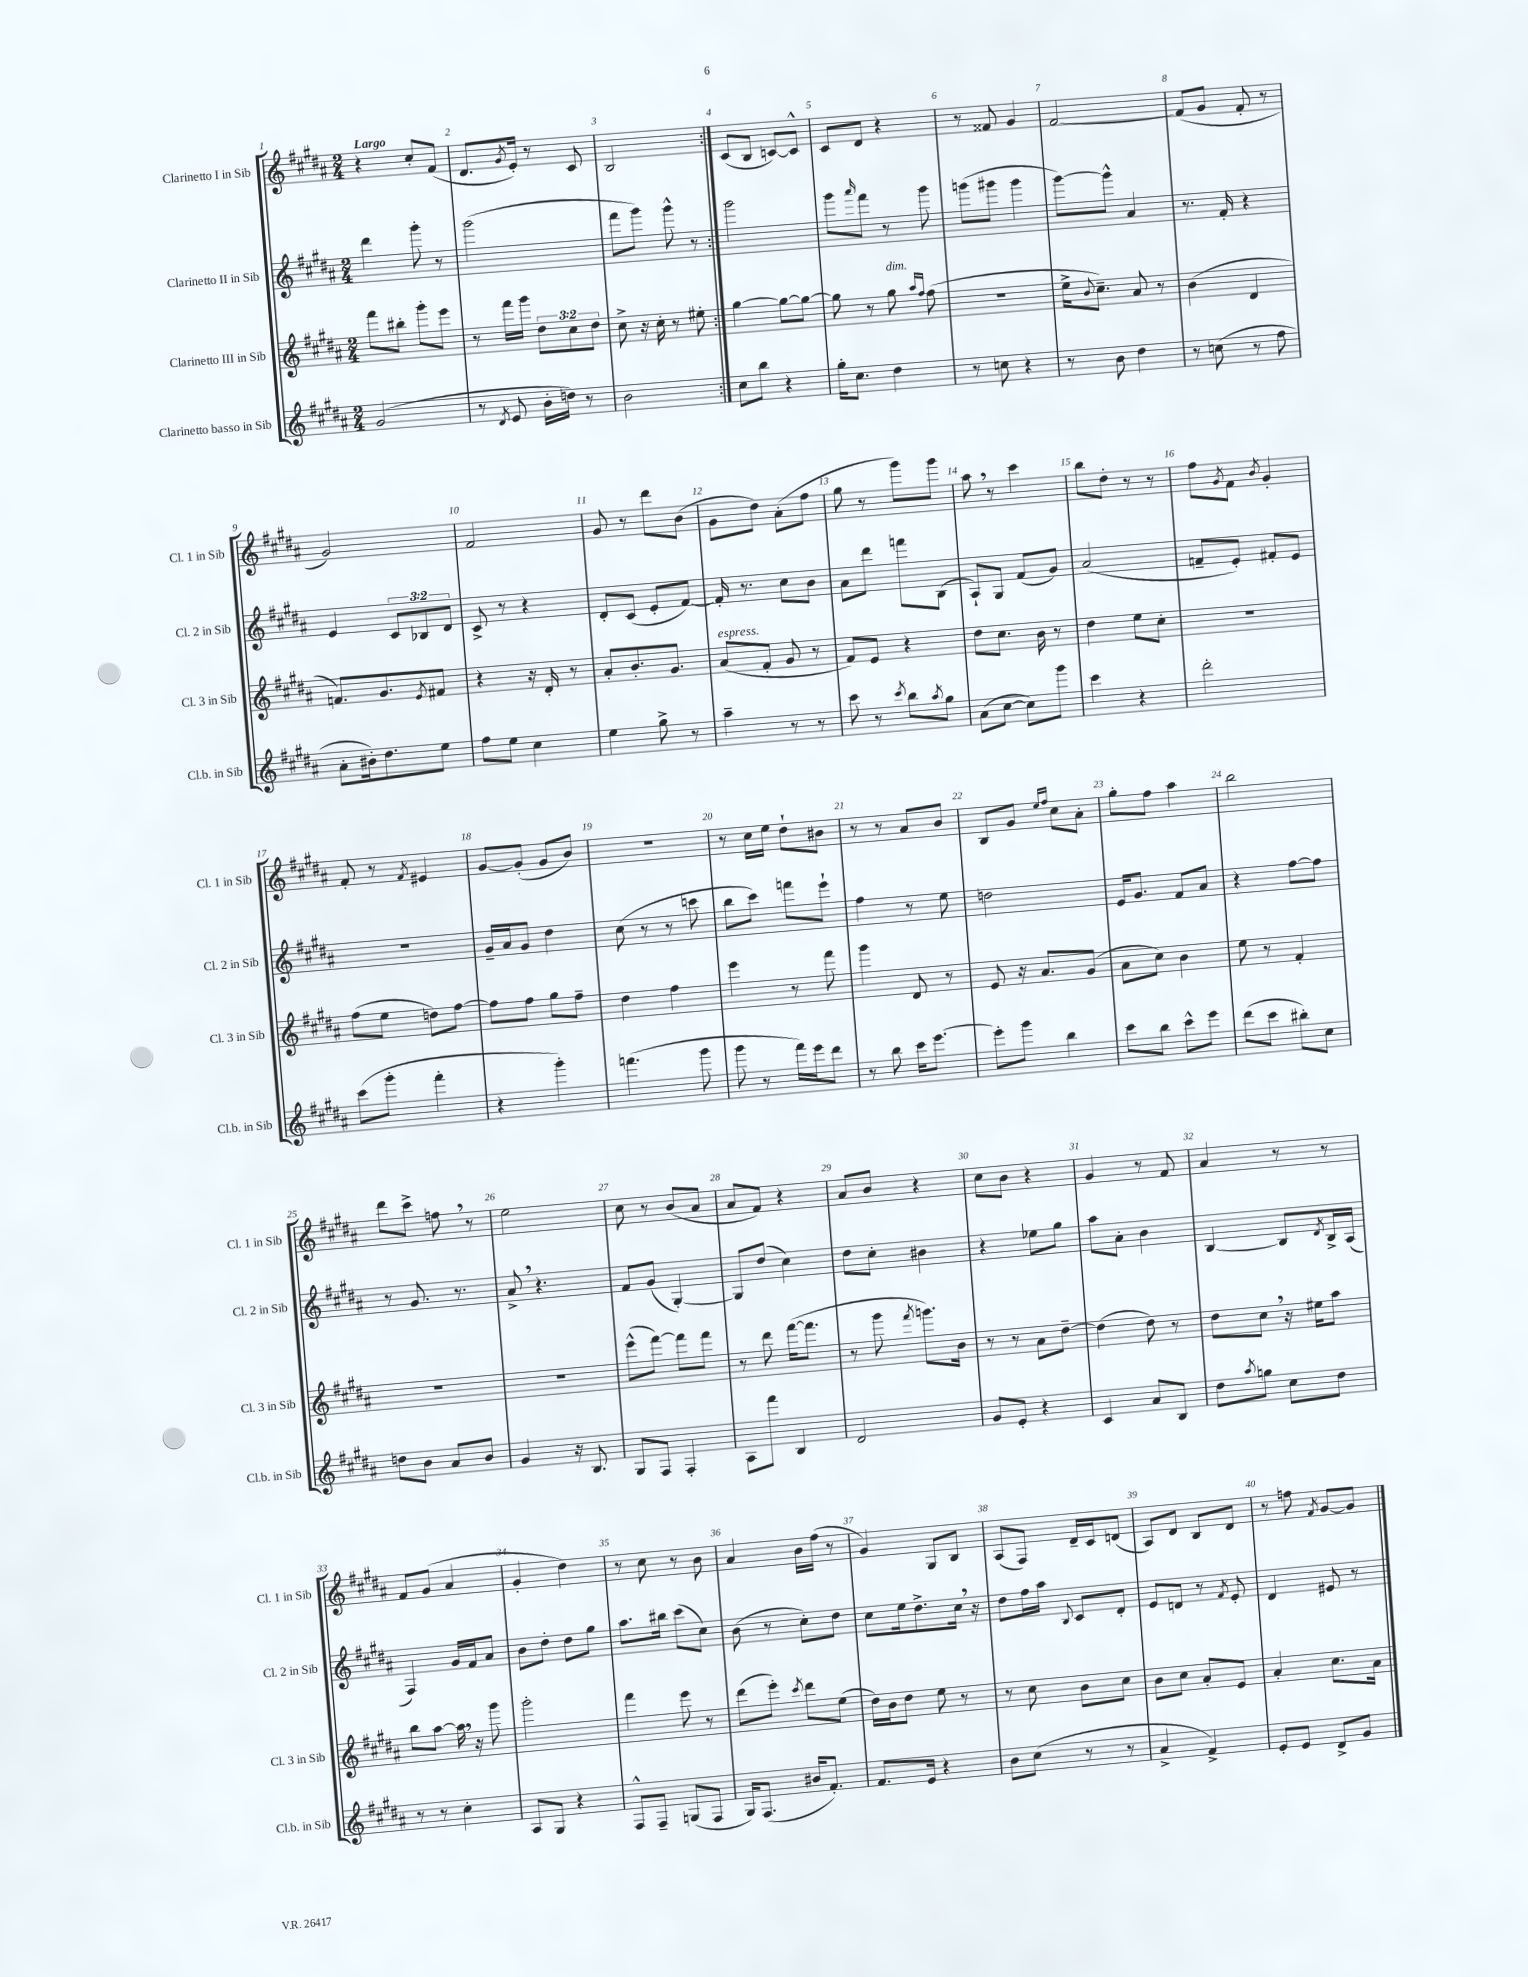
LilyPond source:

<<
\new StaffGroup <<
\new Staff = "s0" \with { instrumentName = "Clarinetto I in Sib" shortInstrumentName = "Cl. 1 in Sib" } {
    \clef treble \key b \major \numericTimeSignature \time 2/4 \tempo "Largo"
    \repeat volta 2 { r4 cis''8-. fis'8( |
    dis'8. \acciaccatura { gis'8 } e'16-.) r8 cis'8 |
    b2 | }
    cis'8( b8 c'8~) c'8-^ |
    cis'8 dis'8 r4 |
    r8 fisis'8 gis'4 |
    fis'2~ |
    fis'8( gis'8 fis'8-. r8 |
    gis'2) |
    fis'2 |
    gis'8 r8 dis'''8 b'8( |
    gis'8 dis''8) ais'8-.( fis''8 |
    gis''8 r8 gis'''8) gis'''8 |
    ais''8 \breathe r8 cis'''4 |
    b''8 dis''8-. r8 r8 |
    fis''8 \acciaccatura { gis'8 } fis'8 \acciaccatura { b'8 } gis'4-. |
    fis'8-. r8 \acciaccatura { fis'8 } eis'4 |
    gis'8~ gis'8-.( gis'8 b'8) |
    R2 |
    r8 cis''16 e''16 dis''8-! bis'8 |
    r8 r8 ais'8 b'8 |
    b8 gis'8 \grace { e''16 fis''16 } cis''8 ais'8-. |
    gis''8-. fis''8 ais''4 |
    b''2 |
    dis'''8 cis'''8-> f''8 \breathe r8 |
    e''2 |
    cis''8 r8 b'8( ais'8 |
    ais'8 fis'8) r4 |
    ais'8 b'8 r4 |
    cis''8 b'8 r4 |
    gis'4 r8 fis'8 |
    ais'4 r8 r8 |
    fis'8 gis'8( ais'4 |
    gis'4-. dis''4) |
    r8 cis''8 r8 b'8 |
    ais'4 b'16 fis''16( r8 |
    gis'4) gis8 b8 |
    ais8( fis8) dis'16-- cis'16 d'8( |
    ais8) dis'8 b8 dis'8 |
    r8 f''8 \acciaccatura { fis'8 } gis'8~ gis'8 \bar "|." |
}
\new Staff = "s1" \with { instrumentName = "Clarinetto II in Sib" shortInstrumentName = "Cl. 2 in Sib" } {
    \clef treble \key b \major \numericTimeSignature \time 2/4 \override Staff.TupletNumber.text = #tuplet-number::calc-fraction-text
    \repeat volta 2 { dis'''4 gis'''8-. r8 |
    gis'''2( |
    fis'''8 gis'''8) gis'''8-^ r8 | }
    gis'''2 |
    gis'''8 \grace { ais'''16 } fis'''8 r8 gis'''8 |
    g'''8( gis'''8 gis'''4 |
    gis'''8~) gis'''8-^ ais'4 |
    r8. fis'16-. r4 |
    e'4 \tuplet 3/2 { cis'8 bes8 dis'8 } |
    cis'8-> r8 r4 |
    dis'8-. cis'8( e'8-. fis'8~) |
    fis'16-. r8. cis''8 b'8 |
    ais'8 dis'''8 f'''8 b8( |
    ais8-!) gis8 fis'8( gis'8) |
    ais'2( |
    f'8-- e'8-.) fis'8-. e'8 |
    R2 |
    gis'16-- ais'16 gis'8 dis''4 |
    cis''8( r8 r8 c'''8 |
    b''8 cis'''8) f'''8 e'''8-! |
    fis''4 r8 e''8 |
    d''2 |
    e'16 gis'8. fis'8 ais'8 |
    r4 fis''8~ fis''8 |
    r8 gis'8. r8. |
    ais'8-> \breathe r4. |
    fis'8 gis'8( gis4~-.) |
    gis8 dis''8( cis''4) |
    dis''8 cis''8-. bis'4 |
    r4 ees''8 gis''8 |
    ais''8 ais'8-. b'4 |
    b4~ b8 \acciaccatura { dis'8 } b16-> ais16( |
    fis4) gis'16 fis'16 ais'8 |
    b'8 dis''8-. dis''8 gis''8 |
    ais''8. bis''16 cis'''8( cis''8) |
    b'8( r8 cis''8-.) dis''8 |
    cis''8 e''16 dis''8.-> cis''16 \breathe r16 |
    dis''8 fis''16 ais''16 \appoggiatura { b8 } cis'8 dis'8-. |
    e'8 d'8 r8 \acciaccatura { fis'8 } e'8-. |
    dis'4 eis'8 r8 \bar "|." |
}
\new Staff = "s2" \with { instrumentName = "Clarinetto III in Sib" shortInstrumentName = "Cl. 3 in Sib" } {
    \clef treble \key b \major \numericTimeSignature \time 2/4 \override Staff.TupletNumber.text = #tuplet-number::calc-fraction-text
    \repeat volta 2 { fis'''8 bis''8-. gis'''8-. e'''8 |
    r8 fis'''16 gis'''16 \tuplet 3/2 { dis''8 cis''8 dis''8 } |
    cis''8-> r16 cis''16-. r8 eis''8-. | }
    gis''4~ gis''8~ gis''8~ |
    gis''8 r8 gis''8^\markup { \italic "dim." } \grace { ais''16 fis''16 } fis''8( |
    r2 |
    e''16-> \appoggiatura { b'8 } cis''8.--) ais'8 r8 |
    b'4( dis'4 |
    f'8.) gis'8. \acciaccatura { e'8 } fis'8 |
    r4 r16 dis'16-. r8 |
    ais'8-. b'8.-. gis'8. |
    ais'8^\markup { \italic "espress." }( fis'8-. gis'8 r8 |
    fis'8) e'8 r4 |
    dis''8 cis''8. b'16 r8 |
    dis''4 e''8 cis''8-. |
    R2 |
    fis''8( e''8 d''8) fis''8~ |
    fis''8 fis''8 gis''8 fis''8-- |
    dis''4 fis''4 |
    e'''4 r8 fis'''8 |
    gis'''4 dis'8 r8 |
    e'8 r16 ais'8. gis'8( |
    ais'8 cis''8) b'4 |
    e''8 r8 fis'4-. |
    R2 |
    R2 |
    e'''8-^( fis'''8~) fis'''8 fis'''8 |
    r8 dis'''8 fis'''16~( fis'''8. |
    r8 gis'''8 \acciaccatura { fis'''8 } g'''8.) b'16 |
    r8 r8 ais'8 dis''8~-- |
    dis''4( dis''8) r8 |
    dis''8 cis''8 \breathe r16 eis''16 ais''8 |
    b''8 ais''8~ ais''16 \breathe r16 gis'''8 |
    gis'''2-. |
    fis'''4 e'''8 r8 |
    dis'''8( e'''8-.) \acciaccatura { cis'''8 } dis'''8 e''8( |
    dis''16) b'16 dis''8 e''8 r8 |
    r8 cis''8 b'8 cis''8 |
    b'8 cis''8 ais'8-. e'8 |
    ais'4-. cis''8. ais'16 \bar "|." |
}
\new Staff = "s3" \with { instrumentName = "Clarinetto basso in Sib" shortInstrumentName = "Cl.b. in Sib" } {
    \clef treble \key b \major \numericTimeSignature \time 2/4
    \repeat volta 2 { gis'2( |
    r8 \acciaccatura { dis'8 } e'8 b'16-. d''16) r8 |
    b'2 | }
    cis''8 b''8 r4 |
    gis''16-. cis''8. dis''4 |
    r8 c''8 r4 |
    r8 b'8 dis''4 |
    r8 c''8( r8 fis''8 |
    ais'8-. bis'16-.) dis''8. e''8 |
    fis''8 e''8 cis''4 |
    e''4 gis''8-> r8 |
    ais''4-- r8 r8 |
    cis'''8 r8 \acciaccatura { cis'''8 } b''8 \acciaccatura { ais''8 } gis''8 |
    ais'8( cis''8~ cis''8) gis'''8 |
    cis'''4 r4 |
    dis'''2-. |
    cis'''8( gis'''8-. fis'''4-. |
    r4 gis'''4-.) |
    f'''4.( gis'''8 |
    gis'''8 r8 fis'''16) e'''16 dis'''8 |
    r8 b''8 cis'''16 e'''8.~ |
    e'''8-. gis'''8 b''4 |
    cis'''8 b''8 cis'''8-^ e'''8 |
    dis'''8( cis'''8 bis''8-.) cis''8 |
    d''8 b'8 ais'8 b'8 |
    gis'4 r16 b8. |
    gis8 fis8 fis4-. |
    ais8 fis'''8 b4 |
    dis'2 |
    gis'8 e'8-. r4 |
    cis'4 ais'8 b8 |
    dis''8 \acciaccatura { ais''8 } g''8 cis''8 dis''8 |
    r8 r8 cis''4-. |
    ais8 gis8 r4 |
    fis8-^ fis8-- g8( fis8 |
    gis16) fis8.( bis'16 fis'8.-.) |
    fis'8. e'16 r4 |
    b'8 cis''8( r8 r8 |
    ais'4-> fis'4->) |
    e'8-. e'8 dis'8-> gis'8 \bar "|." |
}
>>
>>
\layout { \context { \Score \override BarNumber.break-visibility = ##(#f #t #t) barNumberVisibility = #all-bar-numbers-visible } }
